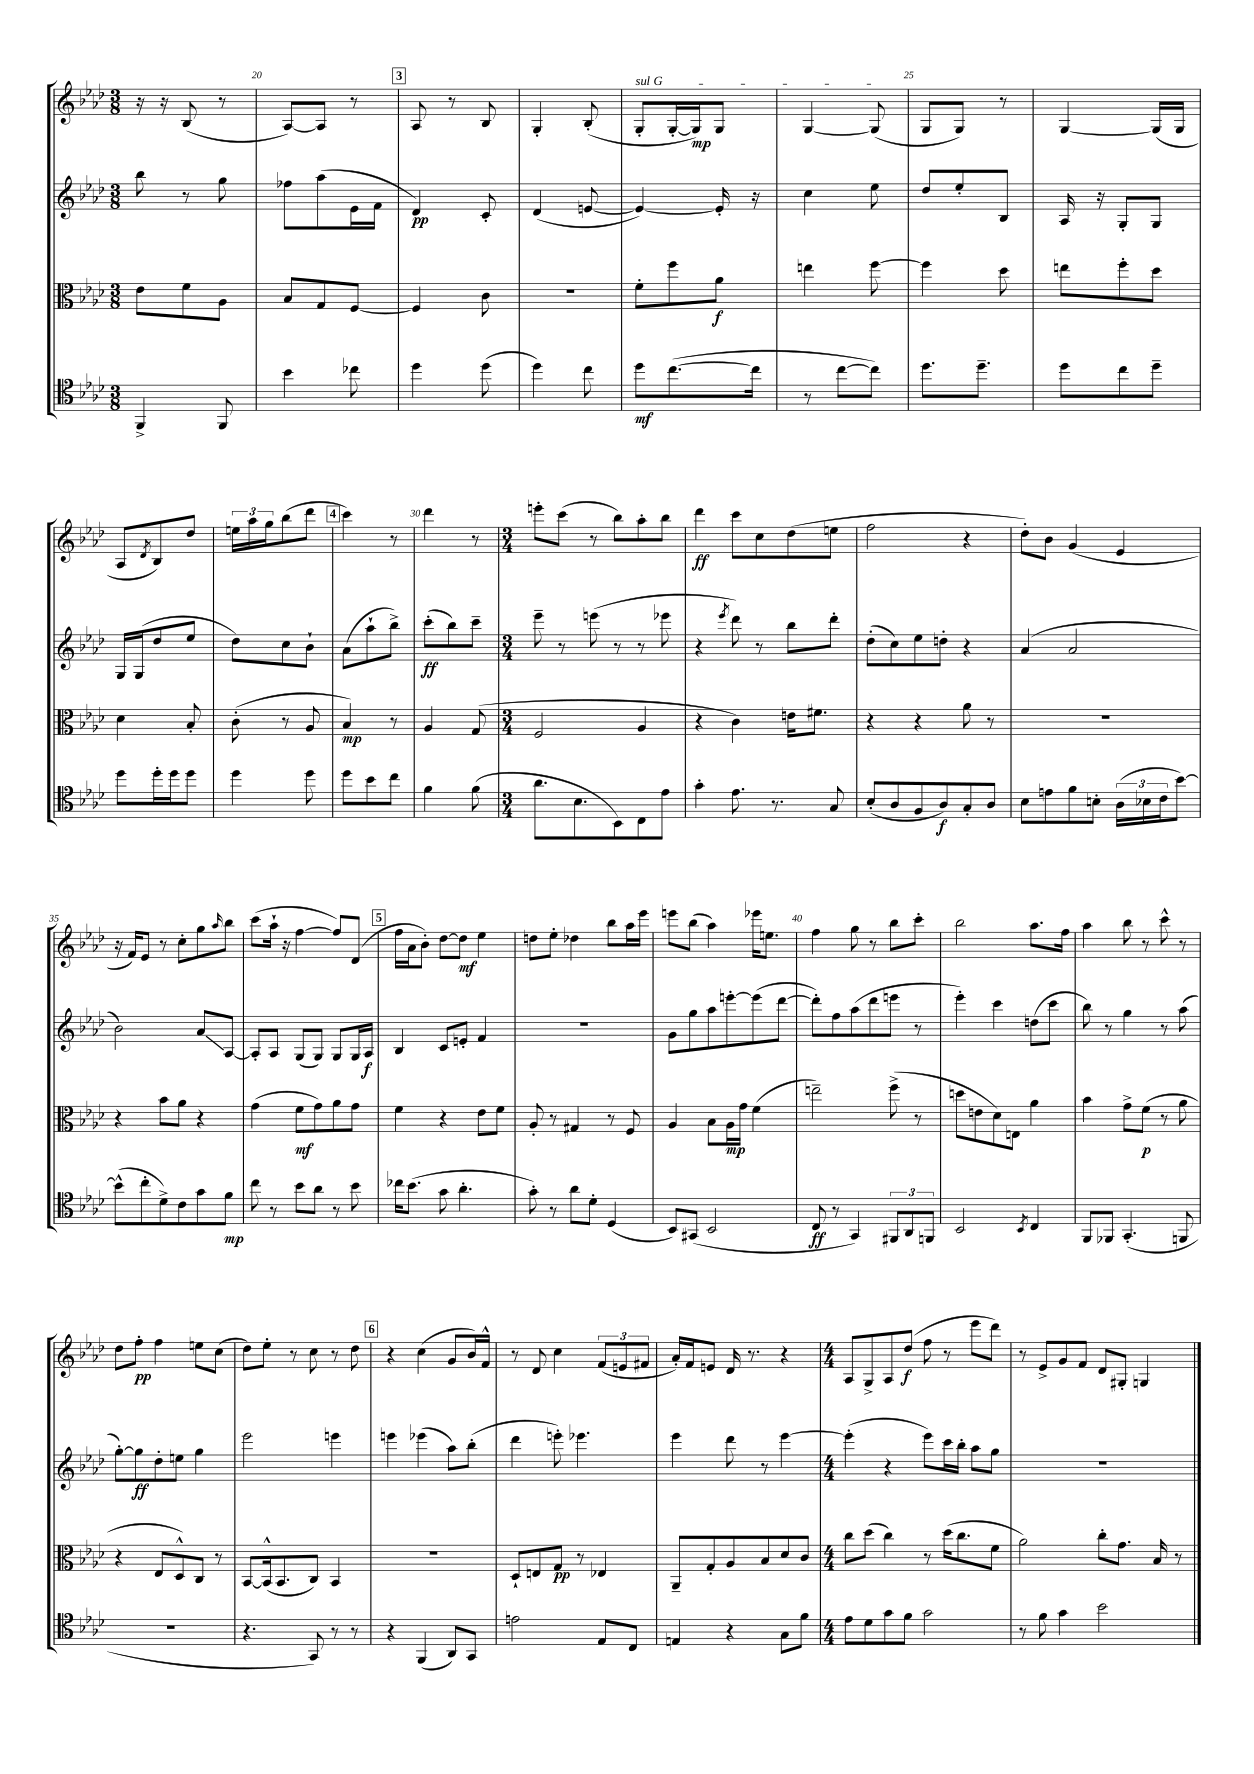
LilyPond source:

<<
\new StaffGroup <<
\new Staff = "s0" {
    \clef treble \key aes \major \numericTimeSignature \time 3/8
    r16 r16 bes8( r8 |
    aes8~) aes8 r8 |
    \mark \markup { \box "3" } aes8 r8 bes8 |
    g4-. bes8-.( |
    \once \override TextSpanner.bound-details.left.text = \markup { \italic "sul G" } g8-.\startTextSpan g16~-. g16\mp) g8 |
    g4~ g8\stopTextSpan( |
    g8 g8) r8 |
    g4~ g16( g16 |
    aes8 \acciaccatura { des'8 } bes8) des''8 |
    \tuplet 3/2 { e''16 aes''16 g''16 } bes''8( des'''8 |
    \mark \markup { \box "4" } c'''4) r8 |
    des'''4 r8 |
    \numericTimeSignature \time 3/4 e'''8-. c'''8( r8 bes''8) aes''8-. bes''8 |
    des'''4\ff c'''8 c''8 des''8( e''8 |
    f''2 r4 |
    des''8-.) bes'8 g'4( ees'4 |
    r16 f'16) ees'8 r8 c''8-. g''8 \grace { aes''16 } bes''8 |
    c'''8( aes''16-! r16 f''4~ f''8) des'8( |
    \mark \markup { \box "5" } f''16 aes'16 bes'8-.) des''8~ des''8\mf ees''4 |
    d''8 ees''8-. des''4 bes''8 aes''16 ees'''16 |
    e'''8 bes''8( aes''4) ees'''16 e''8. |
    f''4 g''8 r8 bes''8 c'''8-. |
    bes''2 aes''8. f''16 |
    aes''4 bes''8 r8 c'''8-^ r8 |
    des''8 f''8-.\pp f''4 e''8 c''8( |
    des''8) ees''8-. r8 c''8 r8 des''8 |
    \mark \markup { \box "6" } r4 c''4( g'8 bes'16) f'16-^ |
    r8 des'8 c''4 \tuplet 3/2 { f'8( e'8 fis'8 } |
    aes'16-.) f'16 e'8 des'16 r8. r4 |
    \numericTimeSignature \time 4/4 aes8 g8-> aes8 des''8\f( f''8 r8 ees'''8 des'''8) |
    r8 ees'8-> g'8 f'8 des'8 gis8-. g4 \bar "|." |
}
\new Staff = "s1" {
    \clef treble \key aes \major \numericTimeSignature \time 3/8
    bes''8 r8 g''8 |
    fes''8 aes''8( ees'16 f'16 |
    \mark \markup { \box "3" } des'4\pp) c'8-. |
    des'4( e'8~ |
    e'4~) e'16-. r16 |
    c''4 ees''8 |
    des''8 ees''8-. bes8 |
    aes16 r16 g8-. g8 |
    g16 g16( des''8 ees''8 |
    des''8) c''8 bes'8-! |
    \mark \markup { \box "4" } aes'8( aes''8-! bes''8->) |
    c'''8-.\ff( bes''8) c'''8-- |
    \numericTimeSignature \time 3/4 ees'''8-- r8 e'''8( r8 r8 ees'''8 |
    r4 \acciaccatura { ees'''8 } des'''8) r8 bes''8 des'''8-. |
    des''8-.( c''8) ees''8 d''8-. r4 |
    aes'4( aes'2 |
    bes'2) aes'8\glissando aes8~ |
    aes8-. aes8 g8( g8) g8 g16 aes16\f |
    \mark \markup { \box "5" } bes4 c'8 e'8-. f'4 |
    R2. |
    g'8 g''8 aes''8 e'''8~-. e'''8( des'''8~ |
    des'''8-.) f''8 aes''8( des'''8 e'''8 r8 |
    ees'''4-.) c'''4 d''8( c'''8 |
    bes''8) r8 g''4 r8 aes''8( |
    g''8~-.) g''8\ff des''8-. e''8 g''4 |
    ees'''2 e'''4 |
    \mark \markup { \box "6" } e'''4 ees'''4( aes''8) bes''8-.( |
    des'''4 e'''8-.) ees'''4. |
    ees'''4 des'''8 r8 ees'''4~ |
    \numericTimeSignature \time 4/4 ees'''4-.( r4 ees'''8) c'''16 bes''16-. aes''8 g''8 |
    R1 \bar "|." |
}
\new Staff = "s2" {
    \clef alto \key aes \major \numericTimeSignature \time 3/8
    ees'8 f'8 aes8 |
    bes8 g8 f8~ |
    \mark \markup { \box "3" } f4 c'8 |
    R4. |
    f'8-. f''8 aes'8\f |
    e''4 f''8~ |
    f''4 des''8 |
    e''8 f''8-. des''8 |
    des'4 bes8-. |
    c'8-.( r8 aes8 |
    \mark \markup { \box "4" } bes4\mp) r8 |
    aes4 g8( |
    \numericTimeSignature \time 3/4 f2 aes4 |
    r4 c'4) e'16 fis'8. |
    r4 r4 aes'8 r8 |
    R2. |
    r4 bes'8 aes'8 r4 |
    g'4( f'8\mf g'8) aes'8 g'8 |
    \mark \markup { \box "5" } f'4 r4 ees'8 f'8 |
    aes8-. r8 gis4 r8 f8 |
    aes4 bes8 aes16\mp g'16 f'4( |
    e''2--) f''8->( r8 |
    d''8 e'8 des'8) e8 aes'4 |
    bes'4 g'8-> f'8\p( r8 aes'8 |
    r4 ees8 des8-^) c8 r8 |
    bes,8~ bes,16-^( bes,8. c8) bes,4 |
    \mark \markup { \box "6" } R2. |
    des8-! e8 g8\pp r8 ees4 |
    aes,8-- g8-. aes8 bes8 des'8 c'8 |
    \numericTimeSignature \time 4/4 c''8 des''8( c''4) r8 des''16( c''8. f'8 |
    aes'2) c''8-. g'8. bes16 r8 \bar "|." |
}
\new Staff = "s3" {
    \clef tenor \key aes \major \numericTimeSignature \time 3/8
    f,4-> f,8 |
    bes'4 ces''8 |
    \mark \markup { \box "3" } des''4 des''8( |
    des''4) c''8 |
    des''8\mf c''8.~( c''16 |
    r8 c''8~ c''8) |
    des''8. des''8.-- |
    des''8 c''8 des''8-- |
    des''8 des''16-. des''16 des''8 |
    des''4 des''8 |
    \mark \markup { \box "4" } des''8 bes'8 c''8 |
    f'4 f'8( |
    \numericTimeSignature \time 3/4 aes'8. bes8. bes,8) c8 ees'8 |
    g'4-. ees'8. r8. g8 |
    bes8-.( aes8 f8 aes8\f) g8-. aes8 |
    bes8 e'8 f'8 b8-. \tuplet 3/2 { aes16( bes16 c'16 } bes'8~) |
    bes'8-^( c''8-. des'8->) c'8 g'8 f'8\mp |
    c''8 r8 bes'8 aes'8 r8 bes'8 |
    \mark \markup { \box "5" } ces''16 bes'8.( g'8 aes'4.-. |
    g'8-.) r8 aes'8 des'8-. des4( |
    bes,8) gis,8( bes,2 |
    c8\ff r8 g,4) \tuplet 3/2 { fis,8 aes,8 f,8 } |
    bes,2 \acciaccatura { bes,8 } c4 |
    f,8 fes,8 g,4.-.( f,8 |
    R2. |
    r4. g,8) r8 r8 |
    \mark \markup { \box "6" } r4 f,4( aes,8) g,8 |
    e'2 ees8 c8 |
    e4 r4 g8 f'8 |
    \numericTimeSignature \time 4/4 ees'8 des'8 g'8 f'8 g'2 |
    r8 f'8 g'4 bes'2 \bar "|." |
}
>>
>>
\layout { \context { \Score currentBarNumber = #19 \override BarNumber.break-visibility = ##(#f #t #t) barNumberVisibility = #(every-nth-bar-number-visible 5) } }
